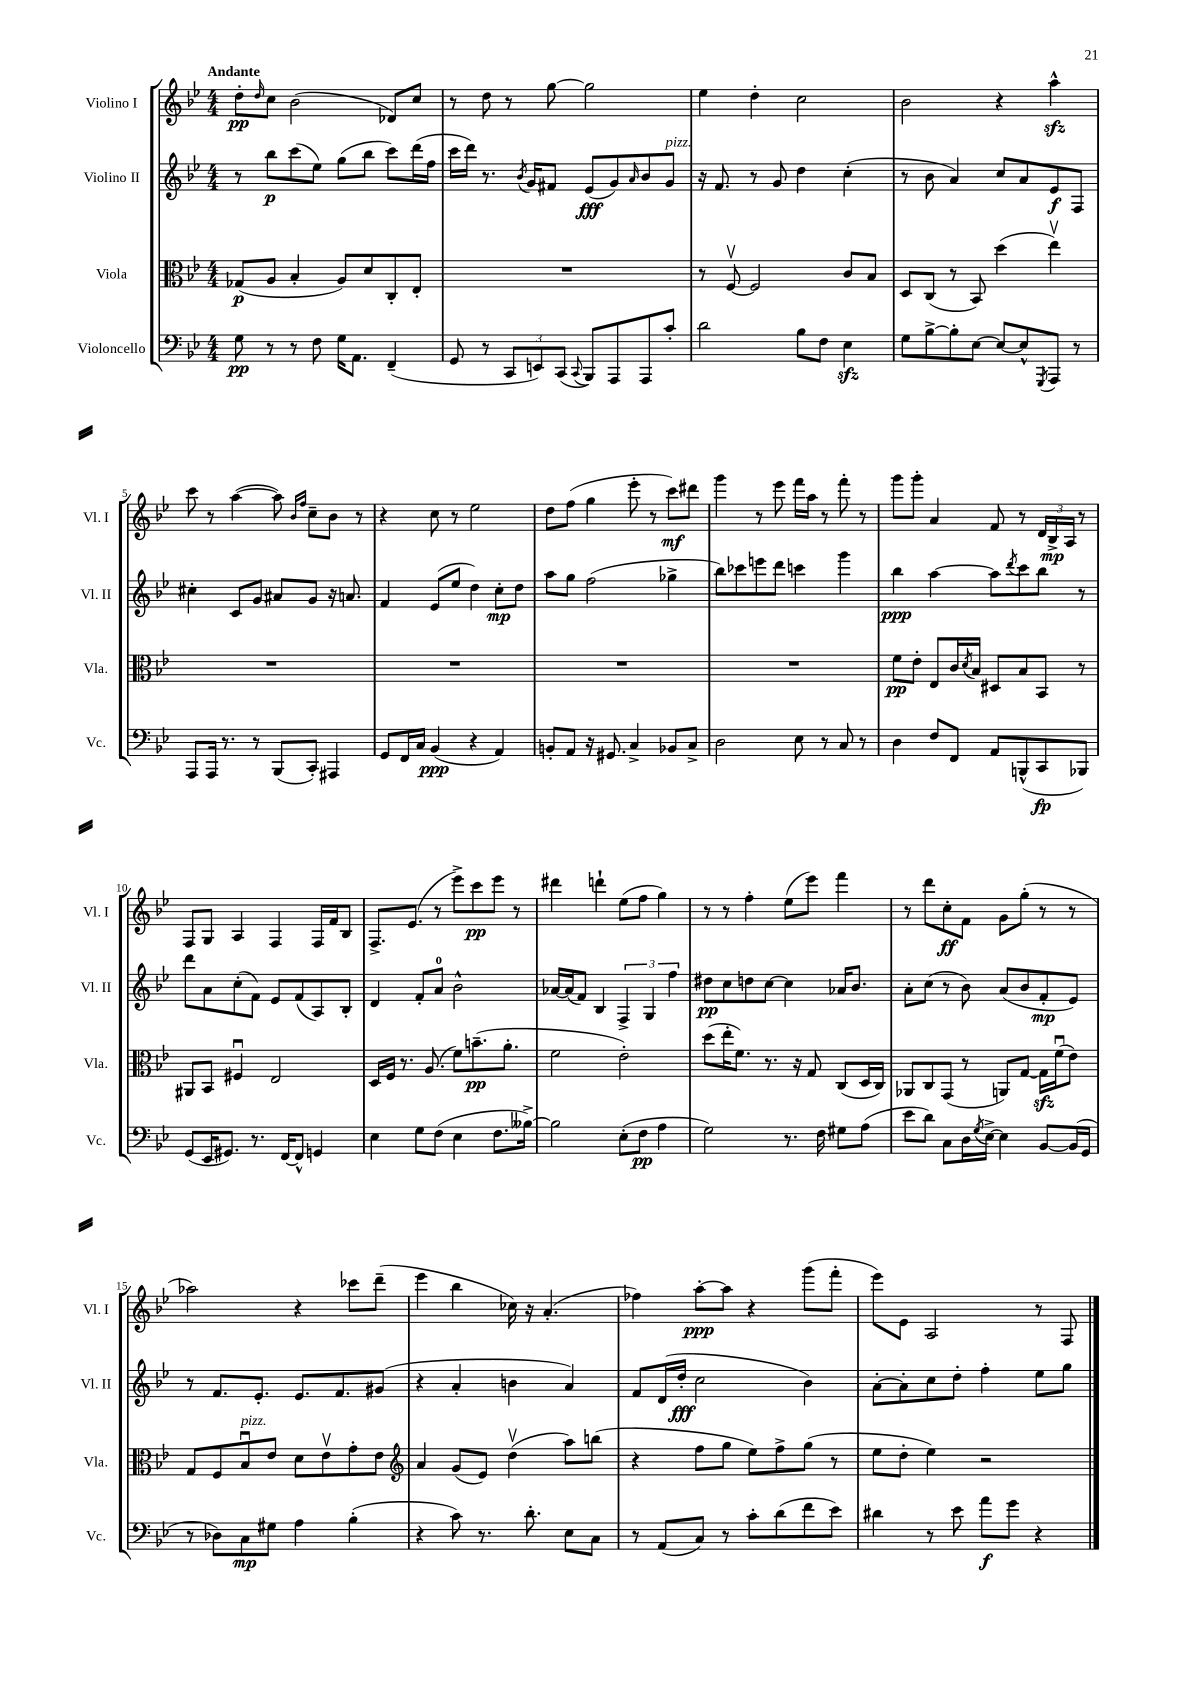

**kern	**dynam	**kern	**dynam	**kern	**dynam	**kern	**dynam
*part4	*part4	*part3	*part3	*part2	*part2	*part1	*part1
*staff4	*staff4	*staff3	*staff3	*staff2	*staff2	*staff1	*staff1
*I"Violoncello	*	*I"Viola	*	*I"Violino II	*	*I"Violino I	*
*I'Vc.	*	*I'Vla.	*	*I'Vl. II	*	*I'Vl. I	*
*clefF4	*	*clefC3	*	*clefG2	*	*clefG2	*
*k[b-e-]	*	*k[b-e-]	*	*k[b-e-]	*	*k[b-e-]	*
*M4/4	*	*M4/4	*	*M4/4	*	*M4/4	*
=1	=1	=1	=1	=1	=1	=1	=1
!	!	!	!	!	!	!LO:TX:a:B:t=Andante	!
8G\	pp	(8G-X/L	p	8r	.	8dd'\L	pp
.	.	.	.	.	.	16qqdd/	.
8r	.	8A/J	.	8bb-\L	p	8cc\J	.
8r	.	4B-'/	.	(8ccc\	.	(2b-\	.
8F\	.	.	.	8ee-\J)	.	.	.
16G\KL	.	8A/L)	.	(8gg\L	.	.	.
8.AA\J	.	.	.	.	.	.	.
.	.	8d/	.	8bb-\J	.	.	.
(4FF~/	.	8C'/	.	8ccc\L)	.	8d-X/L)	.
.	.	8E-'/J	.	(16ddd\L	.	8cc/J	.
.	.	.	.	16ff\JJ	.	.	.
=2	=2	=2	=2	=2	=2	=2	=2
8GG/	.	1r	.	16ccc\LL	.	8r	.
.	.	.	.	16ddd\JJ)	.	.	.
8r	.	.	.	8.r	.	8dd\	.
12CC/L	.	.	.	.	.	8r	.
.	.	.	.	8qb-/	.	.	.
.	.	.	.	16g/KL	.	.	.
12EEn/)	.	.	.	.	.	.	.
.	.	.	.	8f#X/J	.	[8gg\	.
(12CC/J	.	.	.	.	.	.	.
8qqCC/	.	.	.	.	.	.	.
8BBB-/L)	.	.	.	(8e-/L	fff	2gg\]	.
8AAA/	.	.	.	8g/)	.	.	.
.	.	.	.	16qqa/	.	.	.
8AAA/	.	.	.	8b-/	.	.	.
!	!	!	!	!LO:TX:a:i:t=pizz.	!	!	!
8c'/J	.	.	.	8g/J	.	.	.
=3	=3	=3	=3	=3	=3	=3	=3
2d\	.	8r	.	16r	.	4ee-\	.
.	.	.	.	8.f/	.	.	.
.	.	[8Fv/	.	.	.	.	.
.	.	2F/]	.	8r	.	4dd'\	.
.	.	.	.	8g/	.	.	.
8B-\L	.	.	.	4dd\	.	2cc\	.
8F\J	.	.	.	.	.	.	.
4E-zz\	.	8c/L	.	(4cc'\	.	.	.
.	.	8B-/J	.	.	.	.	.
=4	=4	=4	=4	=4	=4	=4	=4
8G\L	.	8D/L	.	8r	.	2b-\	.
[8B-^\	.	(8C/J	.	8b-\	.	.	.
8B-'\]	.	8r	.	4a/)	.	.	.
[8E-\J	.	8BB-/)	.	.	.	.	.
8E-/L_	.	(4dd\	.	8cc/L	.	4r	.
8E-^^/]	.	.	.	8a/	.	.	.
8qGGG/	.	.	.	.	.	.	.
8AAA/J	.	4ee-v\)	.	8e-/	f	4aazz^^\	.
8r	.	.	.	8F/J	.	.	.
!!LO:LB:g=z
=5	=5	=5	=5	=5	=5	=5	=5
8AAA/L	.	1r	.	4cc#X'\	.	8ccc\	.
16AAA/Jk	.	.	.	.	.	8r	.
8.r	.	.	.	.	.	.	.
.	.	.	.	8c/L	.	([4aa\	.
8r	.	.	.	8g/J	.	.	.
(8BBB-/L	.	.	.	8a#X/L	.	8aa\])	.
.	.	.	.	.	.	16qqb-/LL	.
.	.	.	.	.	.	16qqff/JJ	.
8CC'/J)	.	.	.	8g/J	.	8cc~\L	.
4AAA#X/	.	.	.	16r	.	8b-\J	.
.	.	.	.	8.an/	.	.	.
.	.	.	.	.	.	8r	.
=6	=6	=6	=6	=6	=6	=6	=6
8GG/L	.	1r	.	4f/	.	4r	.
16FF/L	.	.	.	.	.	.	.
16C/JJ	.	.	.	.	.	.	.
(4BB-/	ppp	.	.	(8e-/L	.	8cc\	.
.	.	.	.	8ee-/J	.	8r	.
4r	.	.	.	4dd\)	.	2ee-\	.
4AA/)	.	.	.	8cc'\L	mp	.	.
.	.	.	.	8dd\J	.	.	.
=7	=7	=7	=7	=7	=7	=7	=7
8BBn'/L	.	1r	.	8aa\L	.	8dd\L	.
8AA/J	.	.	.	8gg\J	.	(8ff\J	.
16r	.	.	.	(2ff\	.	4gg\	.
8.GG#X/	.	.	.	.	.	.	.
4C^/	.	.	.	.	.	8eee-'\	.
.	.	.	.	.	.	8r	.
8BB-X/L	.	.	.	4gg-X^\	.	8ccc\L)	mf
8C^/J	.	.	.	.	.	8ddd#X\J	.
=8	=8	=8	=8	=8	=8	=8	=8
2D\	.	1r	.	8bb-\L)	.	4ggg\	.
.	.	.	.	8ccc-X\	.	.	.
.	.	.	.	8eeen\	.	8r	.
.	.	.	.	8ddd\J	.	8eee-\	.
8E-\	.	.	.	4cccn\	.	16fff\LL	.
.	.	.	.	.	.	16aa\JJ	.
8r	.	.	.	.	.	8r	.
8C/	.	.	.	4ggg\	.	8fff'\	.
8r	.	.	.	.	.	8r	.
=9	=9	=9	=9	=9	=9	=9	=9
4D\	.	8f\L	pp	4bb-\	ppp	8ggg\L	.
.	.	8e-'\J	.	.	.	8ggg'\J	.
8F/L	.	8E-/L	.	[4aa\	.	4a/	.
8FF/J	.	16c/L	.	.	.	.	.
.	.	8qd/	.	.	.	.	.
.	.	16B-/JJ	.	.	.	.	.
8AA/L	.	8D#X/L	.	8aa\L]	.	8f/	.
.	.	.	.	8qddd/	.	.	.
(8BBBn^^/	.	8B-/	.	8ccc\	.	8r	.
8CC/	fp	8BB-/J	.	8bb-\J	.	24d/LL	.
.	.	.	.	.	.	24B-^/	mp
.	.	.	.	.	.	24A/JJ	.
8BBB-X/J)	.	8r	.	8r	.	8r	.
!!LO:LB:g=z
=10	=10	=10	=10	=10	=10	=10	=10
(8GG/L	.	8AA#X/L	.	8ddd\L	.	8F/L	.
16EE-/K	.	8BB-/J	.	8a\	.	8G/J	.
8.GG#X/J)	.	.	.	.	.	.	.
.	.	4F#Xu/	.	(8cc'\	.	4A/	.
8.r	.	.	.	8f\J)	.	.	.
.	.	2E-/	.	8e-/L	.	4F/	.
[16FF/KL	.	.	.	.	.	.	.
8FF^^/J]	.	.	.	(8f/	.	.	.
4GGn/	.	.	.	8A/)	.	16F/LL	.
.	.	.	.	.	.	16f/J	.
.	.	.	.	8B-'/J	.	8B-/J	.
=11	=11	=11	=11	=11	=11	=11	=11
4E-\	.	16D/LL	.	4d/	.	8.F^/L	.
.	.	16F/JJ	.	.	.	.	.
.	.	8.r	.	.	.	.	.
.	.	.	.	.	.	(8.e-/J	.
8G\L	.	.	.	8f'/L	.	.	.
.	.	(8.A/	.	.	.	.	.
(8F\J	.	.	.	8a/J	.	8r	.
4E-\	.	8f\L)	.	2b-^^\	.	8eee-^\L)	.
.	.	(8.bn~\	pp	.	.	8ccc\	pp
8.F\L	.	.	.	.	.	8eee-\J	.
.	.	8.a'\J	.	.	.	.	.
.	.	.	.	.	.	8r	.
[16B--X^\Jk)	.	.	.	.	.	.	.
=12	=12	=12	=12	=12	=12	=12	=12
2B--\]	.	2f\	.	[16a-X/LL	.	4ddd#X\	.
.	.	.	.	(16a-/J]	.	.	.
.	.	.	.	8f/J)	.	.	.
.	.	.	.	4B-/	.	4dddn`\	.
(8E-'\L	.	2e-'\)	.	6F^/	.	(8ee-\L	.
8F\J	pp	.	.	.	.	8ff\J	.
.	.	.	.	6G/	.	.	.
4A\	.	.	.	.	.	4gg\)	.
.	.	.	.	6ff\	.	.	.
=13	=13	=13	=13	=13	=13	=13	=13
2G\)	.	(8dd\L	.	8dd#X\L	pp	8r	.
.	.	16ee-'\K	.	8cc\	.	8r	.
.	.	8.f\J)	.	.	.	.	.
.	.	.	.	8ddn\	.	4ff'\	.
.	.	8.r	.	[8cc\J	.	.	.
8.r	.	.	.	4cc\]	.	(8ee-\L	.
.	.	16r	.	.	.	.	.
.	.	8G/	.	.	.	8eee-\J)	.
16F\	.	.	.	.	.	.	.
8G#X\L	.	(8C/L	.	16a-X/KL	.	4fff\	.
.	.	.	.	8.b-/J	.	.	.
(8A\J	.	16D/L	.	.	.	.	.
.	.	16C/JJ)	.	.	.	.	.
=14	=14	=14	=14	=14	=14	=14	=14
8e-\L	.	8AA-X/L	.	8a'\L	.	8r	.
8d\J)	.	8C/	.	(8cc\J	.	8ddd\L	.
8C\L	.	(8GG/J	.	8r	.	8cc'\	ff
16D\L	.	8r	.	8b-\)	.	8f\J	.
8qG/	.	.	.	.	.	.	.
[16E-^\JJ	.	.	.	.	.	.	.
4E-\]	.	8AAn/L)	.	(8a/L	.	8g\L	.
.	.	[8G/J	.	8b-/	.	(8gg'\J	.
[8BB-/L	.	16Gzz\LL]	.	8f'/	mp	8r	.
.	.	(16fu\J	.	.	.	.	.
(16BB-/L]	.	8e-\J)	.	8e-/J)	.	8r	.
16GG/JJ	.	.	.	.	.	.	.
!!LO:LB:g=z
=15	=15	=15	=15	=15	=15	=15	=15
8r	.	8G/L	.	8r	.	2aa-X\)	.
8D-X\L)	.	8F/	.	8.f/L	.	.	.
!	!	!LO:TX:a:i:t=pizz.	!	!	!	!	!
8C\	mp	8B-u/	.	.	.	.	.
.	.	.	.	8.e-'/J	.	.	.
8G#X\J	.	8e-/J	.	.	.	.	.
4A\	.	8d\L	.	8.e-/L	.	4r	.
.	.	8e-v\	.	.	.	.	.
.	.	.	.	8.f/	.	.	.
(4B-'\	.	8g'\	.	.	.	8ccc-X\L	.
.	.	8e-\J	.	(8g#X/J	.	(8ddd~\J	.
=16	=16	=16	=16	=16	=16	=16	=16
*	*	*clefG2	*	*	*	*	*
4r	.	4a/	.	4r	.	4eee-\	.
8c\)	.	(8g/L	.	4a'/	.	4bb-\	.
8.r	.	8e-/J)	.	.	.	.	.
.	.	(4ddv\	.	4bn\	.	16cc-X\)	.
8.d'\	.	.	.	.	.	16r	.
.	.	.	.	.	.	(4.a'/	.
8E-\L	.	8aa\L)	.	4a/)	.	.	.
8C\J	.	(8bbn\J	.	.	.	.	.
=17	=17	=17	=17	=17	=17	=17	=17
8r	.	4r	.	8f/L	.	4ff-X\)	.
(8AA/L	.	.	.	(16d/L	.	.	.
.	.	.	.	16dd'/JJ	fff	.	.
8C/J)	.	8ff\L	.	2cc\	.	[8aa'\L	ppp
8r	.	8gg\J	.	.	.	8aa\J]	.
8c'\L	.	8ee-\L)	.	.	.	4r	.
(8d\	.	8ff^\	.	.	.	.	.
8f\	.	(8gg\J	.	4b-\)	.	(8ggg\L	.
8e-\J)	.	8r	.	.	.	8fff'\J	.
=18	=18	=18	=18	=18	=18	=18	=18
4d#X\	.	8ee-\L	.	[8a'\L	.	8eee-\L)	.
.	.	8dd'\J	.	8a'\]	.	8e-\J	.
8r	.	4ee-\)	.	8cc\	.	2A/	.
8e-\	.	.	.	8dd'\J	.	.	.
8a\L	f	2r	.	4ff'\	.	.	.
8g\J	.	.	.	.	.	.	.
4r	.	.	.	8ee-\L	.	8r	.
.	.	.	.	8gg\J	.	8F/	.
==	==	==	==	==	==	==	==
*-	*-	*-	*-	*-	*-	*-	*-
